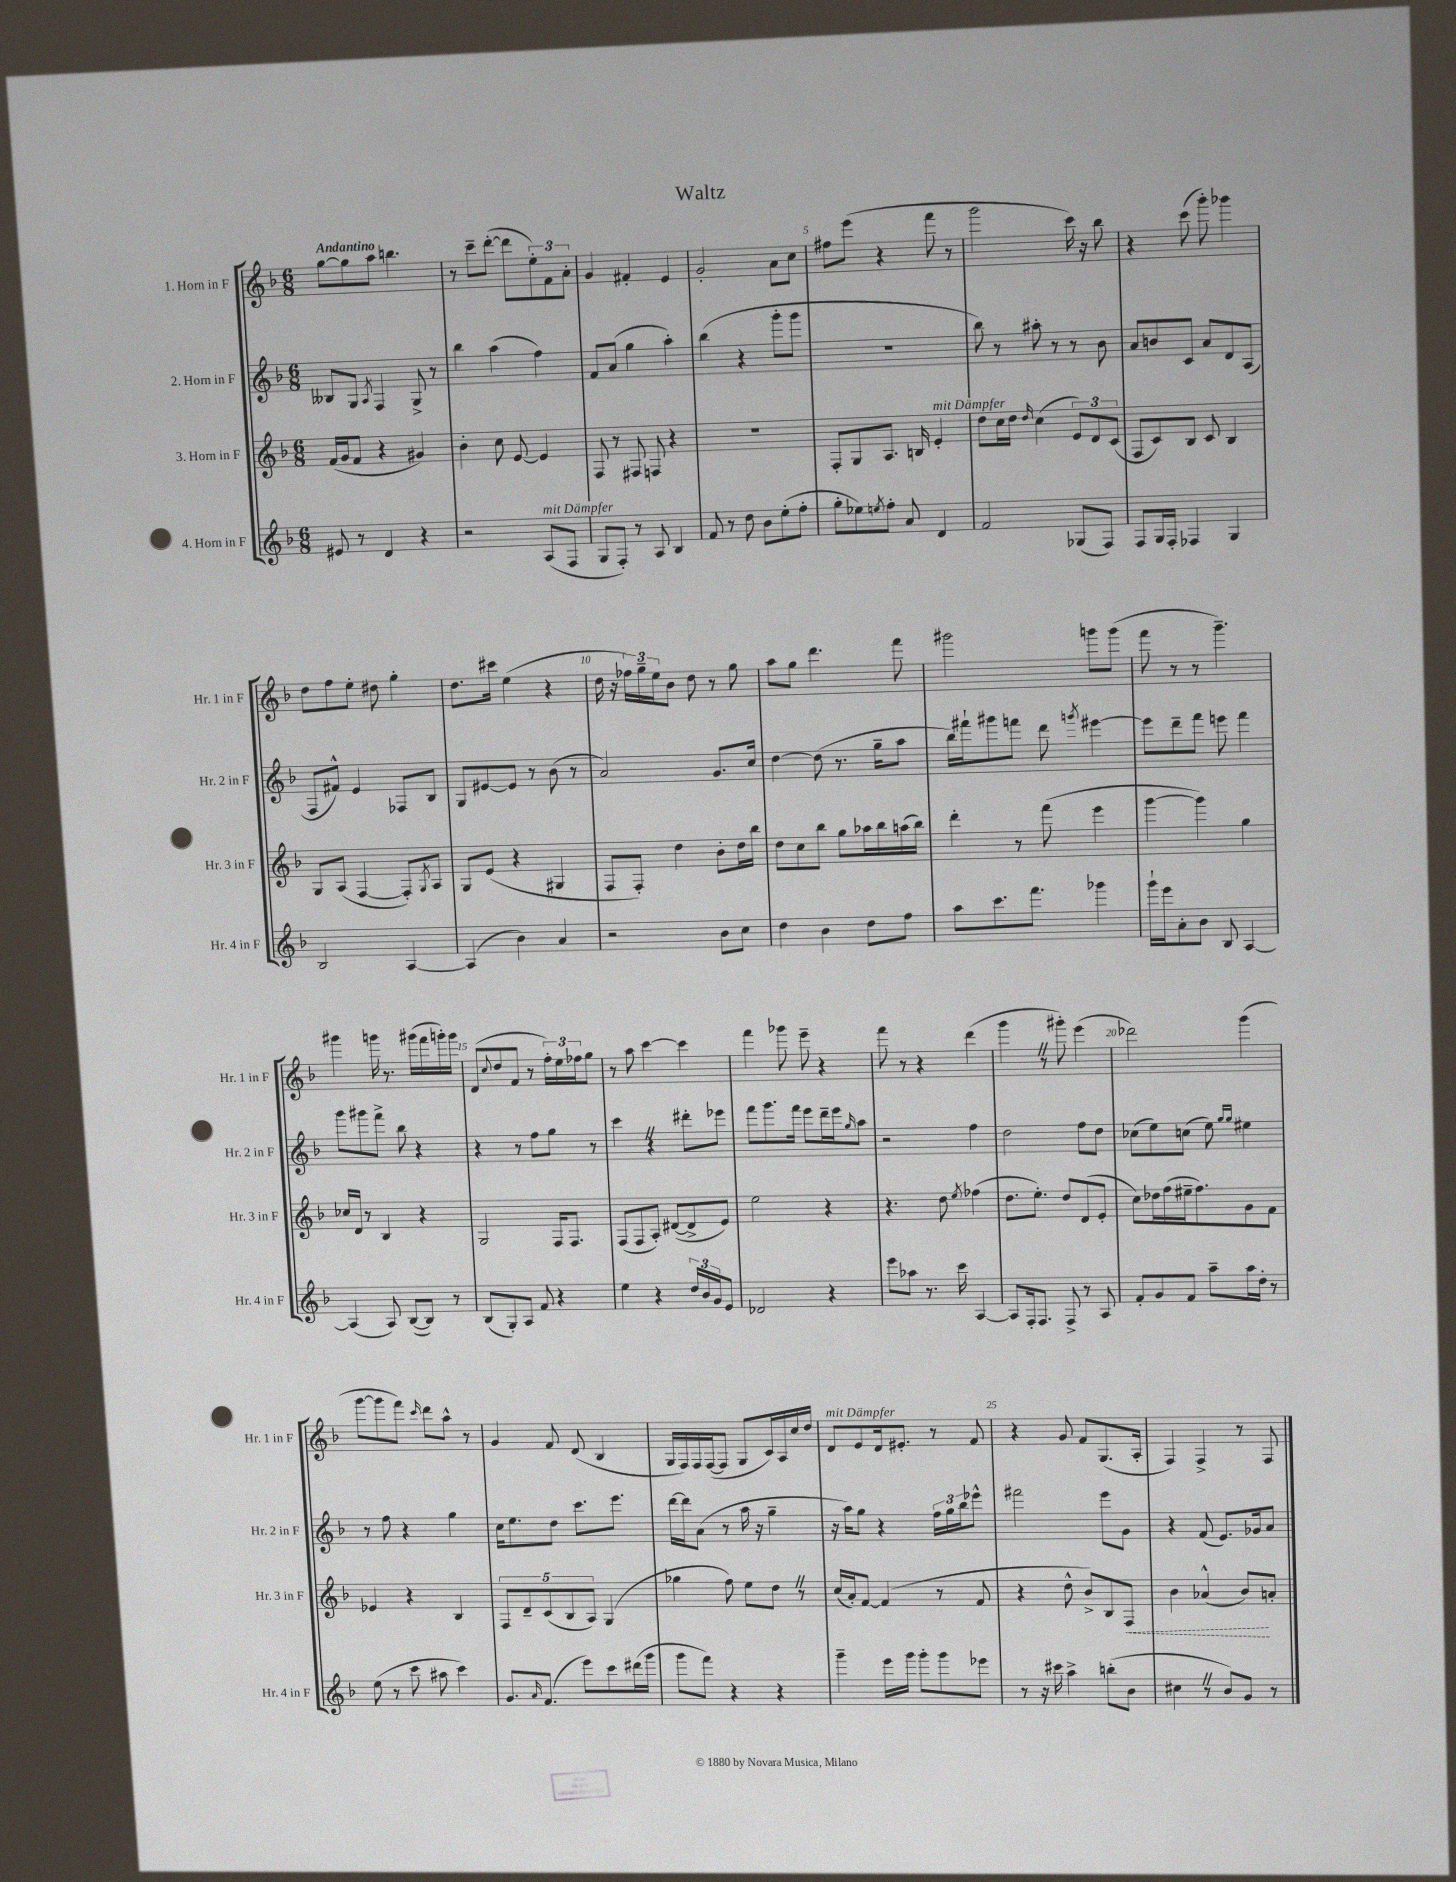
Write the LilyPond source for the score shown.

\header { title = "Waltz" }
<<
\new StaffGroup <<
\new Staff = "s0" \with { instrumentName = "1. Horn in F" shortInstrumentName = "Hr. 1 in F" } {
    \clef treble \key f \major \numericTimeSignature \time 6/8 \tempo "Andantino"
    g''8~ g''8 a''8 b''4. |
    r8 c'''8-- d'''8~-.( d'''8 \tuplet 3/2 { e''8-.) f'8 a'8-. } |
    g'4 fis'4-. e'4 |
    g'2-. a'8 c''8 |
    fis''8 e'''8( r4 f'''8 r8 |
    g'''2 c'''16) r16 bes''8 |
    r4 c'''8( g'''8-.) ges'''4 |
    d''8 f''8 e''8-. dis''8 g''4-. |
    d''8. cis'''16 e''4( r4 |
    d''16 r16 \tuplet 3/2 { fes''16) g''16-- e''16 } bes'8 d''8 r8 g''8 |
    a''8 g''8 d'''4. f'''8 |
    gis'''2 g'''8 g'''8( |
    f'''8 r8 r8 g'''4.--) |
    gis'''4 g'''16 r8. gis'''16( f'''16 g'''16-.) g'''16 |
    d'8( \appoggiatura { c''8 } d''8 f'8 r8 \tuplet 3/2 { f''16-.) e''16 fes''16 } g''8 |
    r8 a''8 c'''4~ c'''4 |
    f'''4 ges'''8 e'''8-- r4 |
    f'''8 r8 r4 d'''4( |
    g'''4 \once \override BreathingSign.text = \markup { \musicglyph "scripts.caesura.straight" } \breathe r8 gis'''8-.) e'''4( |
    des'''2) g'''4( |
    g'''8~ g'''8 f'''8) \grace { c'''16 } d'''8 a''8-^ r8 |
    g'4 f'8 d'8( bes4 |
    g16 f16) f16 f16~( f8 g8 c'16) a16 c''16 d''16 |
    d'8^\markup { \italic "mit Dämpfer" } e'8 d'16 eis'8.-. r8 f'8 |
    r4 g'8 f'8 g8.( a16-. |
    f4) f4-> r8 f8 \bar "|." |
}
\new Staff = "s1" \with { instrumentName = "2. Horn in F" shortInstrumentName = "Hr. 2 in F" } {
    \clef treble \key f \major \numericTimeSignature \time 6/8
    beses8 g8 \acciaccatura { a8 } f4 g8-> r8 |
    bes''4 a''4( f''4) |
    f'8 a'8( g''4 a''4-.) |
    bes''4( r4 g'''8-. g'''8 |
    R2. |
    bes''8) r8 ais''8-. r8 r8 bes'8 |
    a'8 b'8 c'8 a'8 d'8 a8( |
    f8 fis'8-^) e'4 fes8 bes8 |
    g8 eis'8~ eis'8 r8 bes'8( r8 |
    a'2) g'8. c''16 |
    d''4~ d''8( r8. g''16-- a''8 |
    bes''16) fis'''16-! gis'''8 f'''8 d'''8 \acciaccatura { g'''8 } eis'''4~ |
    eis'''8 d'''8-- f'''8 e'''8 f'''4 |
    g'''8 gis'''8 f'''8-> bes''8 r4 |
    r4 r8 f''8 g''8 r8 |
    c'''4 \once \override BreathingSign.text = \markup { \musicglyph "scripts.caesura.straight" } \breathe r4 dis'''8-. ees'''8 |
    f'''8 g'''8. f'''16 e'''8 d'''16-- e'''16 \grace { g''16 } a''8 |
    r2 f''4 |
    d''2 f''8 d''8 |
    ces''8( e''8) c''8( e''8) \grace { g''16 g''16 } eis''4 |
    r8 f''8 r4 g''4 |
    c''16 e''8. d''8 c'''8. e'''8. |
    d'''16~ d'''16 a'8( r8 a''16 r16 g''4-- |
    r16 a''16) g''8 r4 \tuplet 3/2 { f''16 g''16 bes''16 } ees'''8-^ |
    fis'''2 e'''8 g'8 |
    r4 f'8( e'8.) ges'16 a'8 \bar "|." |
}
\new Staff = "s2" \with { instrumentName = "3. Horn in F" shortInstrumentName = "Hr. 3 in F" } {
    \clef treble \key f \major \numericTimeSignature \time 6/8
    f'16( g'16 f'8 r4 gis'4) |
    bes'4-. c''8 e'8~ e'4 |
    f8 r8 fis8 f8 r4 |
    R2. |
    f8-. g8 a8. b16 e'4-.^\markup { \italic "mit Dämpfer" } |
    d''8 c''16 d''16 \grace { d''16 } c''4( \tuplet 3/2 { e'8) d'8 c'8( } |
    f8 c'8) bes8 c'8 bes4 |
    g8 a8( f4~ f8-.) \acciaccatura { g8 } a8 |
    g8 e'8( r4 gis4 |
    f8 f8-.) d''4 bes'8-. d''16 bes''16 |
    d''8 c''8 bes''8 g''8 aes''16 bes''16 a''16( bes''16) |
    d'''4-. r8 f'''8( e'''4 |
    g'''4~ g'''4) g''4 |
    ces''16 d'16 r8 bes4 r4 |
    g2 f16 f8. |
    f8( f8 a8-.) dis'8~( dis'8-> e'8) |
    e''2 r4 |
    r4. d''8 \acciaccatura { e''8 } fes''4( |
    d''8. e''8.-.) d''8 d'8( e'8-. |
    c''8) des''16 f''16( eis''16-- f''8.) g'8 f'8 |
    ees'4 r4 bes4 |
    \tuplet 5/4 { f8 d'8-- c'8( bes8 a8) } g4( |
    ges''4 f''8) e''8 d''8 \once \override BreathingSign.text = \markup { \musicglyph "scripts.caesura.straight" } \breathe r8 |
    c''16( a'16-.) f'8~ f'4( r8 f'8 |
    r4 d''8-^ bes'8->) bes8 \once \override Hairpin.style = #'dashed-line f8\< |
    bes'4 aes'4-^( bes'8\!) a'8-. \bar "|." |
}
\new Staff = "s3" \with { instrumentName = "4. Horn in F" shortInstrumentName = "Hr. 4 in F" } {
    \clef treble \key f \major \numericTimeSignature \time 6/8
    eis'8 r8 d'4 r4 |
    r2 a8^\markup { \italic "mit Dämpfer" }( f8 |
    g8 f8-.) r8 a8 bes4 |
    f'8 r8 d''8 bes'8 e''8-.( f''8-. |
    g''8-. ees''8) \acciaccatura { e''8 } f''8-. a'8 d'4 |
    f'2 ges8( f8) |
    f8 g16 f16-. fes4 g4 |
    bes2 a4~ |
    a4( bes'4) a'4 |
    r2 bes'8 c''8 |
    d''4 bes'4 d''8 f''8 |
    a''8 c'''8. f'''8. ges'''4 |
    g'''16-! e'''16 a'8-. bes'8 bes8 a4~ |
    a4( a8) bes8~( bes8) r8 |
    bes8( g8-.) a8 f'8 r4 |
    e''4 r4 \tuplet 3/2 { d''16 bes'16 g'16 } e'8 |
    des'2 r4 |
    e'''8 aes''8 r8. c'''16 a4~ |
    a8 f16-. f8. f8-> r8 a8 |
    f'8-. g'8 f'8 a''8-- a''16 d''16-. r8 |
    e''8( r8 c'''8 ais''8 c'''4) |
    g'8. \grace { a'16 } f'8.( e'''8) c'''8 dis'''16( g'''16 |
    g'''8 f'''8) r4 r4 |
    g'''4-- e'''16 g'''16 g'''8-. g'''8 ees'''8 |
    r8 r16 cis'''16 a''4-> b''8-.( bes'8 |
    cis''4 \once \override BreathingSign.text = \markup { \musicglyph "scripts.caesura.straight" } \breathe r8 bes'8) g'8 r8 \bar "|." |
}
>>
>>
\layout { \context { \Score \override BarNumber.break-visibility = ##(#f #t #t) barNumberVisibility = #(every-nth-bar-number-visible 5) } }
